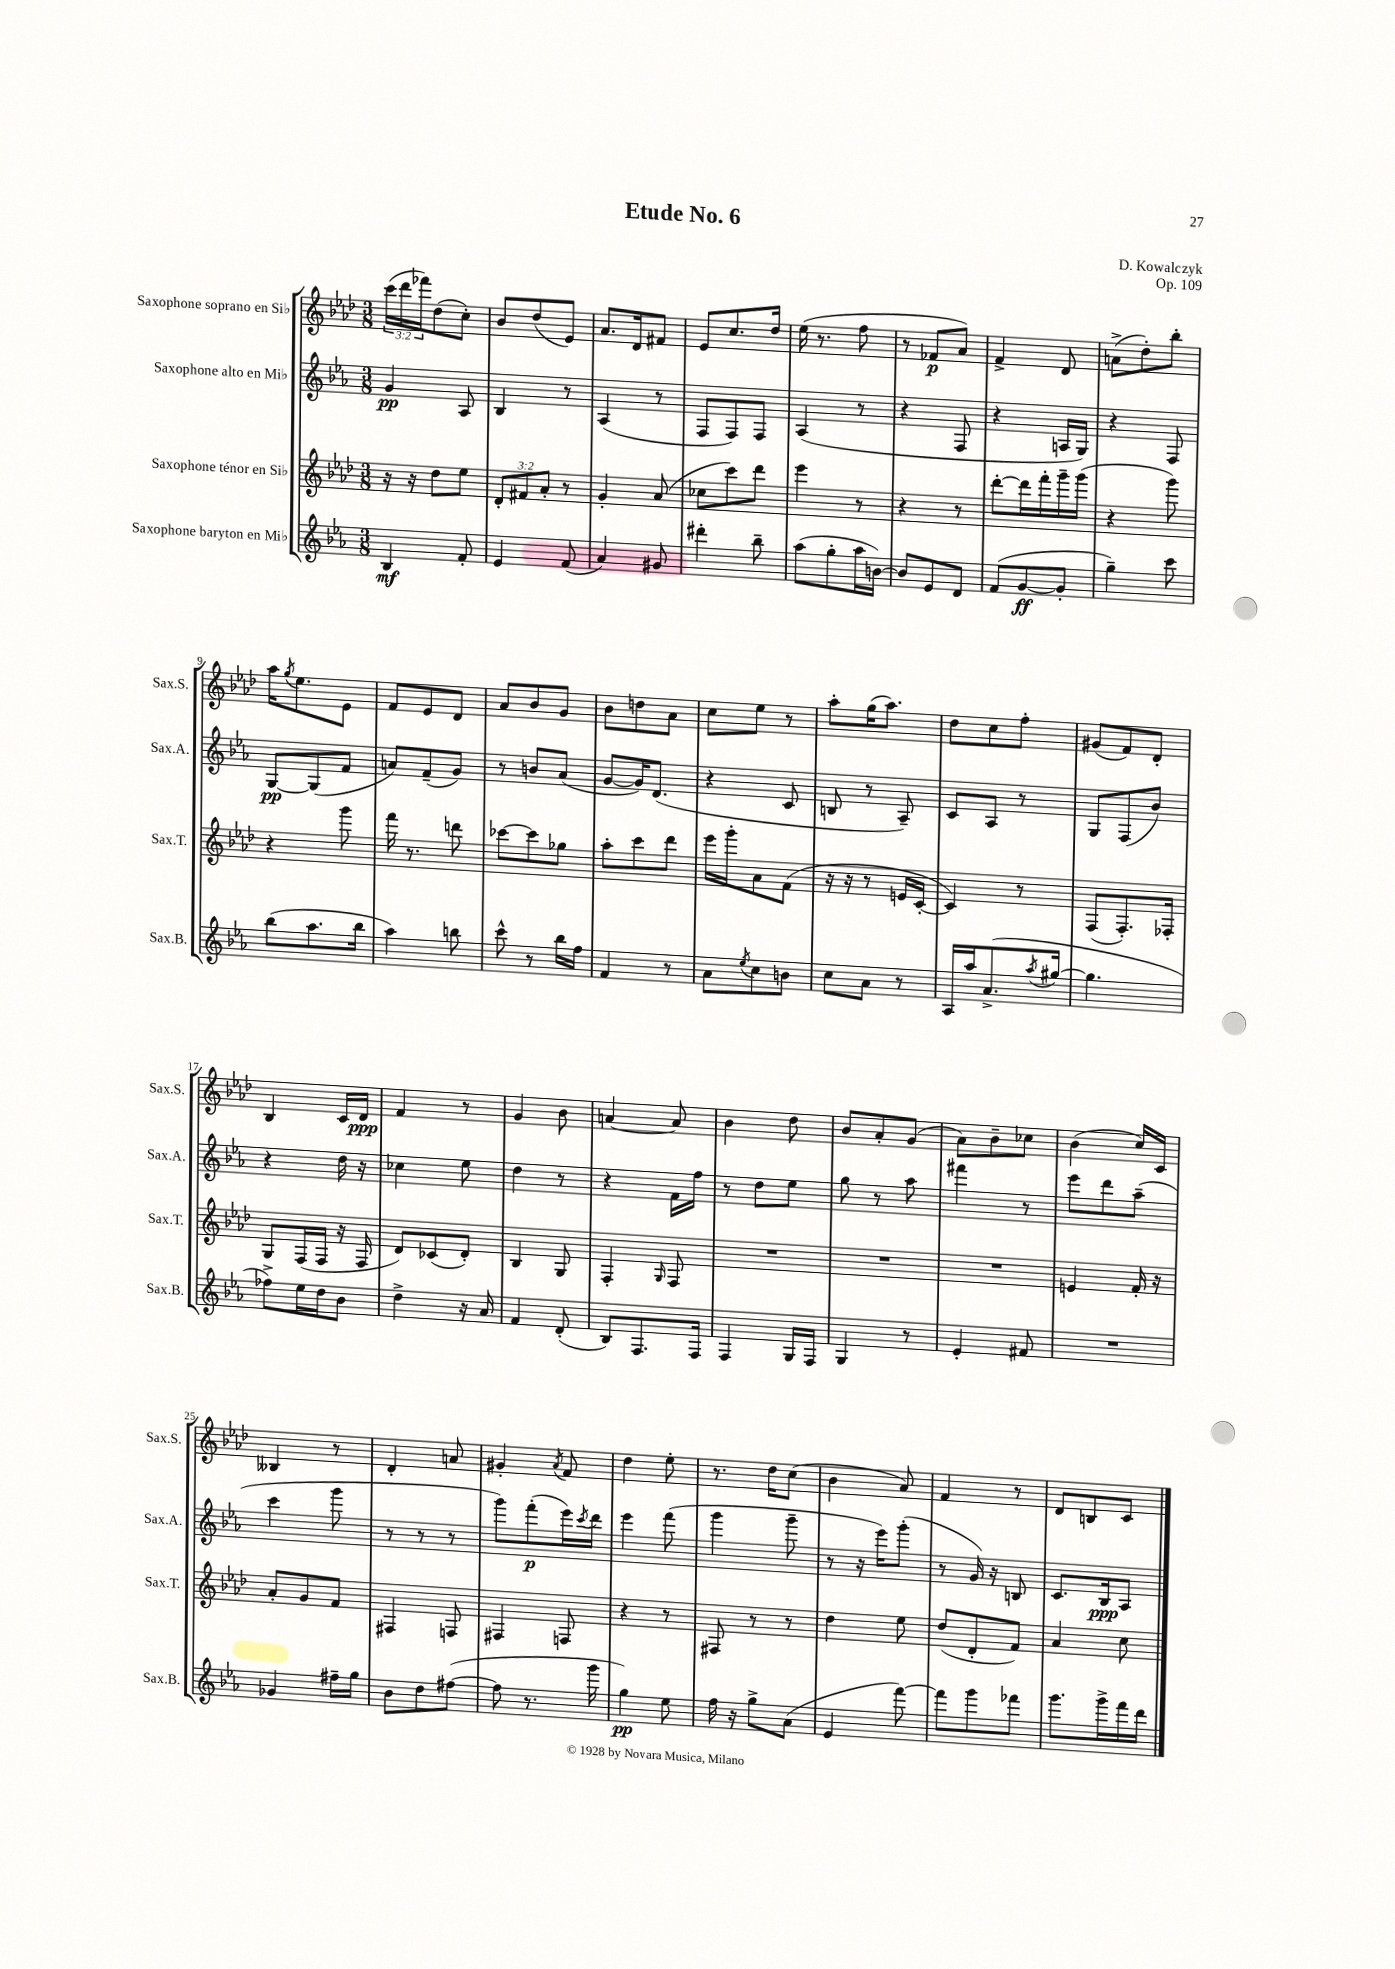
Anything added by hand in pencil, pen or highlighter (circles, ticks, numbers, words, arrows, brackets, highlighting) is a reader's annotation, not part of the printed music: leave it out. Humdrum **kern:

**kern	**dynam	**kern	**kern	**dynam	**kern	**dynam
*part4	*part4	*part3	*part2	*part2	*part1	*part1
*staff4	*staff4	*staff3	*staff2	*staff2	*staff1	*staff1
*I"Saxophone baryton en Mi♭	*	*I"Saxophone ténor en Si♭	*I"Saxophone alto en Mi♭	*	*I"Saxophone soprano en Si♭	*
*I'Sax.B.	*	*I'Sax.T.	*I'Sax.A.	*	*I'Sax.S.	*
*clefG2	*	*clefG2	*clefG2	*	*clefG2	*
*k[b-e-a-]	*	*k[b-e-a-d-]	*k[b-e-a-]	*	*k[b-e-a-d-]	*
*M3/8	*	*M3/8	*M3/8	*	*M3/8	*
=1	=1	=1	=1	=1	=1	=1
4B-/	mf	16r	4g/	pp	(24ccc\LL	.
.	.	.	.	.	24ddd-\	.
.	.	16r	.	.	.	.
.	.	.	.	.	24fff-X\J)	.
.	.	8dd-\L	.	.	(8dd-\	.
8f'/	.	8ee-\J	8A-/	.	8cc'\J)	.
=2	=2	=2	=2	=2	=2	=2
4e-/	.	12d-'/L	4B-/	.	8b-/L	.
.	.	12f#X/	.	.	.	.
.	.	.	.	.	(8dd-/	.
.	.	12a-'/J	.	.	.	.
(8f/	.	8r	8r	.	8e-/J)	.
=3	=3	=3	=3	=3	=3	=3
4a-/)	.	4g'/	(4A-/	.	8.a-/L	.
.	.	.	.	.	16d-/k	.
8g#X/	.	(8a-/	8r	.	8f#X/J	.
=4	=4	=4	=4	=4	=4	=4
4ddd#X'\	.	8cc-X\L	8F/L	.	8e-/L	.
.	.	8ccc\)	8F/)	.	8.cc/	.
8bb-~\	.	8ddd-\J	8F/J	.	.	.
.	.	.	.	.	16dd-/Jk	.
=5	=5	=5	=5	=5	=5	=5
(8aa-\L	.	4eee-\	(4A-/	.	(16ee-\	.
.	.	.	.	.	8.r	.
8gg'\	.	.	.	.	.	.
16aa-\L	.	8r	8r	.	8ff\	.
[16bn\JJ)	.	.	.	.	.	.
=6	=6	=6	=6	=6	=6	=6
8b/L]	.	4r	4r	.	8r	.
8e-/	.	.	.	.	8f-X/L	p
8d/J	.	8r	8F/	.	8a-/J)	.
=7	=7	=7	=7	=7	=7	=7
(8f/L	.	[8ddd-'\L	4r	.	4f^/	.
[8g/	ff	16ddd-\L]	.	.	.	.
.	.	16fff'\	.	.	.	.
8g'/J]	.	16ggg~\	16An/LL	.	8d-/	.
.	.	(16ggg\JJ	16G/JJ)	.	.	.
=8	=8	=8	=8	=8	=8	=8
4gg~\)	.	4r	4r	.	(8an^\L	.
.	.	.	.	.	8dd-'\)	.
8ccc\	.	8ggg\)	8F/	.	8bb-'\J	.
!!LO:LB:g=z
=9	=9	=9	=9	=9	=9	=9
(8bb-\L	.	4r	[8G/L	pp	16aa-\KL	.
.	.	.	.	.	8qgg/	.
.	.	.	.	.	8.ee-\	.
8.aa-\	.	.	(8G/]	.	.	.
.	.	8ggg\	8f/J	.	8e-\J	.
16bb-\Jk	.	.	.	.	.	.
=10	=10	=10	=10	=10	=10	=10
4aa-\)	.	16fff\	8an/L)	.	8f/L	.
.	.	8.r	.	.	.	.
.	.	.	(8f~/	.	8e-/	.
8bbn\	.	8dddn\	8g/J)	.	8d-/J	.
=11	=11	=11	=11	=11	=11	=11
8ccc^^\	.	[8ccc-X\L	8r	.	8a-/L	.
8r	.	8ccc-\]	8bn/L	.	8b-/	.
16bb-\LL	.	8gg-X\J	(8a-/J	.	8g/J	.
16ff\JJ	.	.	.	.	.	.
=12	=12	=12	=12	=12	=12	=12
4f/	.	8aa-'\L	[8g/L	.	8b-\L	.
.	.	8ccc\	16g/K])	.	8ddn\	.
.	.	.	(8.d/J	.	.	.
8r	.	8ddd-\J	.	.	8a-\J	.
=13	=13	=13	=13	=13	=13	=13
8a-\L	.	16eee-\LL	4r	.	8cc\L	.
.	.	16ggg'\J	.	.	.	.
8qee-/	.	.	.	.	.	.
8cc\	.	8a-\	.	.	8ee-\J	.
8bn\J	.	(8f\J	8c/	.	8r	.
=14	=14	=14	=14	=14	=14	=14
8cc\L	.	16r	8Bn/	.	8aa-'\L	.
.	.	16r	.	.	.	.
8a-\J	.	8r	8r	.	(16gg\K	.
.	.	.	.	.	8.aa-\J)	.
8r	.	16en/LL	8A-~/)	.	.	.
.	.	[16c'/JJ	.	.	.	.
=15	=15	=15	=15	=15	=15	=15
16A-/LL	.	4c/])	8c/L	.	8dd-\L	.
16aa-/J	.	.	.	.	.	.
(8.a-^/	.	.	8A-/J	.	8cc\	.
.	.	8r	8r	.	8ff'\J	.
8qaa-/	.	.	.	.	.	.
[16gg#X/Jk	.	.	.	.	.	.
=16	=16	=16	=16	=16	=16	=16
4.gg#\]	.	(8F/L	8G/L	.	(8g#X/L	.
.	.	8.F'/)	(8F/	.	8f/)	.
.	.	.	8b-/J)	.	8d-'/J	.
.	.	16F-X'/Jk	.	.	.	.
!!LO:LB:g=z
=17	=17	=17	=17	=17	=17	=17
8ff-X^\L)	.	8G/L	4r	.	4B-/	.
16ee-\L	.	(16F/L	.	.	.	.
16dd\J	.	16F/JJ	.	.	.	.
8b-\J	.	16r	16dd\	.	16c/LL	.
.	.	16F/	16r	.	16d-/JJ	ppp
=18	=18	=18	=18	=18	=18	=18
4dd^\	.	8d-/L)	4cc-X\	.	4f/	.
.	.	(8c-X/	.	.	.	.
16r	.	8d-'/J)	8ee-\	.	8r	.
16a-/	.	.	.	.	.	.
=19	=19	=19	=19	=19	=19	=19
4f/	.	4B-/	4dd\	.	4g/	.
(8d'/	.	8G/	8r	.	8b-\	.
=20	=20	=20	=20	=20	=20	=20
8B-/L)	.	4F'/	4r	.	[4an/	.
8.F/	.	.	.	.	.	.
.	.	16qqG/	.	.	.	.
.	.	8F/	16f\LL	.	8a/]	.
16F/Jk	.	.	16ff\JJ	.	.	.
=21	=21	=21	=21	=21	=21	=21
4F/	.	4.r	8r	.	4b-\	.
.	.	.	8dd\L	.	.	.
16G/LL	.	.	8ee-\J	.	8dd-\	.
16F/JJ	.	.	.	.	.	.
=22	=22	=22	=22	=22	=22	=22
4G/	.	4.r	8gg\	.	8b-/L	.
.	.	.	8r	.	8a-'/	.
8r	.	.	8aa-\	.	(8g/J	.
=23	=23	=23	=23	=23	=23	=23
4e-'/	.	4.r	4fff#X\	.	8a-\L)	.
.	.	.	.	.	8b-~\	.
8f#X/	.	.	8r	.	8cc-X\J	.
=24	=24	=24	=24	=24	=24	=24
4.r	.	4en/	8eee-\L	.	(4b-\	.
.	.	.	8ddd\	.	.	.
.	.	16f'/	(8aa-~\J	.	16cc/LL)	.
.	.	16r	.	.	16c/JJ	.
!!LO:LB:g=z
=25	=25	=25	=25	=25	=25	=25
4g-X/	.	8a-'/L	4ccc\	.	4B--X/	.
.	.	8g/	.	.	.	.
16ff#X~\LL	.	8f/J	8ggg\	.	8r	.
16gg\JJ	.	.	.	.	.	.
=26	=26	=26	=26	=26	=26	=26
8b-\L	.	4F#X/	8r	.	4d-'/	.
8dd\	.	.	8r	.	.	.
([8ff#X\J	.	8Fn/	8r	.	8an/	.
=27	=27	=27	=27	=27	=27	=27
8ff#\]	.	4F#X/	8ggg\L)	.	4g#X'/	.
8.r	.	.	(8fff'\	p	.	.
.	.	.	.	.	8qa-/	.
.	.	8Fn/	16eee-\L)	.	8f/	.
.	.	.	8qccc/	.	.	.
16ggg\	.	.	16ddd\JJ	.	.	.
=28	=28	=28	=28	=28	=28	=28
4gg\)	pp	4r	4eee-\	.	4dd-\	.
8ee-\	.	8r	(8fff\	.	8ee-'\	.
=29	=29	=29	=29	=29	=29	=29
16ff\	.	8F#X/	4ggg\	.	8.r	.
16r	.	.	.	.	.	.
8gg^\L	.	8r	.	.	.	.
.	.	.	.	.	16dd-\KL	.
(8a-\J	.	8r	8ggg~\	.	(8cc\J	.
=30	=30	=30	=30	=30	=30	=30
4e-/	.	4dd-\	8r	.	4b-\	.
.	.	.	16r	.	.	.
.	.	.	16eee-\KL)	.	.	.
[8fff\)	.	8ee-\	(8ggg'\J	.	8a-/)	.
=31	=31	=31	=31	=31	=31	=31
8fff\L]	.	(8dd-/L	8r	.	4f/	.
8ggg\	.	8d-'/	16g/)	.	.	.
.	.	.	16r	.	.	.
8fff-X\J	.	8f/J)	8Bn/	.	8r	.
=32	=32	=32	=32	=32	=32	=32
8.ggg\L	.	4a-/	8.c/L	.	8d-/L	.
.	.	.	.	.	8Bn/	.
16ggg^\L	.	.	16B-/k	ppp	.	.
16fff\	.	8cc\	8A-/J	.	8c/J	.
16ddd\JJ	.	.	.	.	.	.
==	==	==	==	==	==	==
*-	*-	*-	*-	*-	*-	*-
